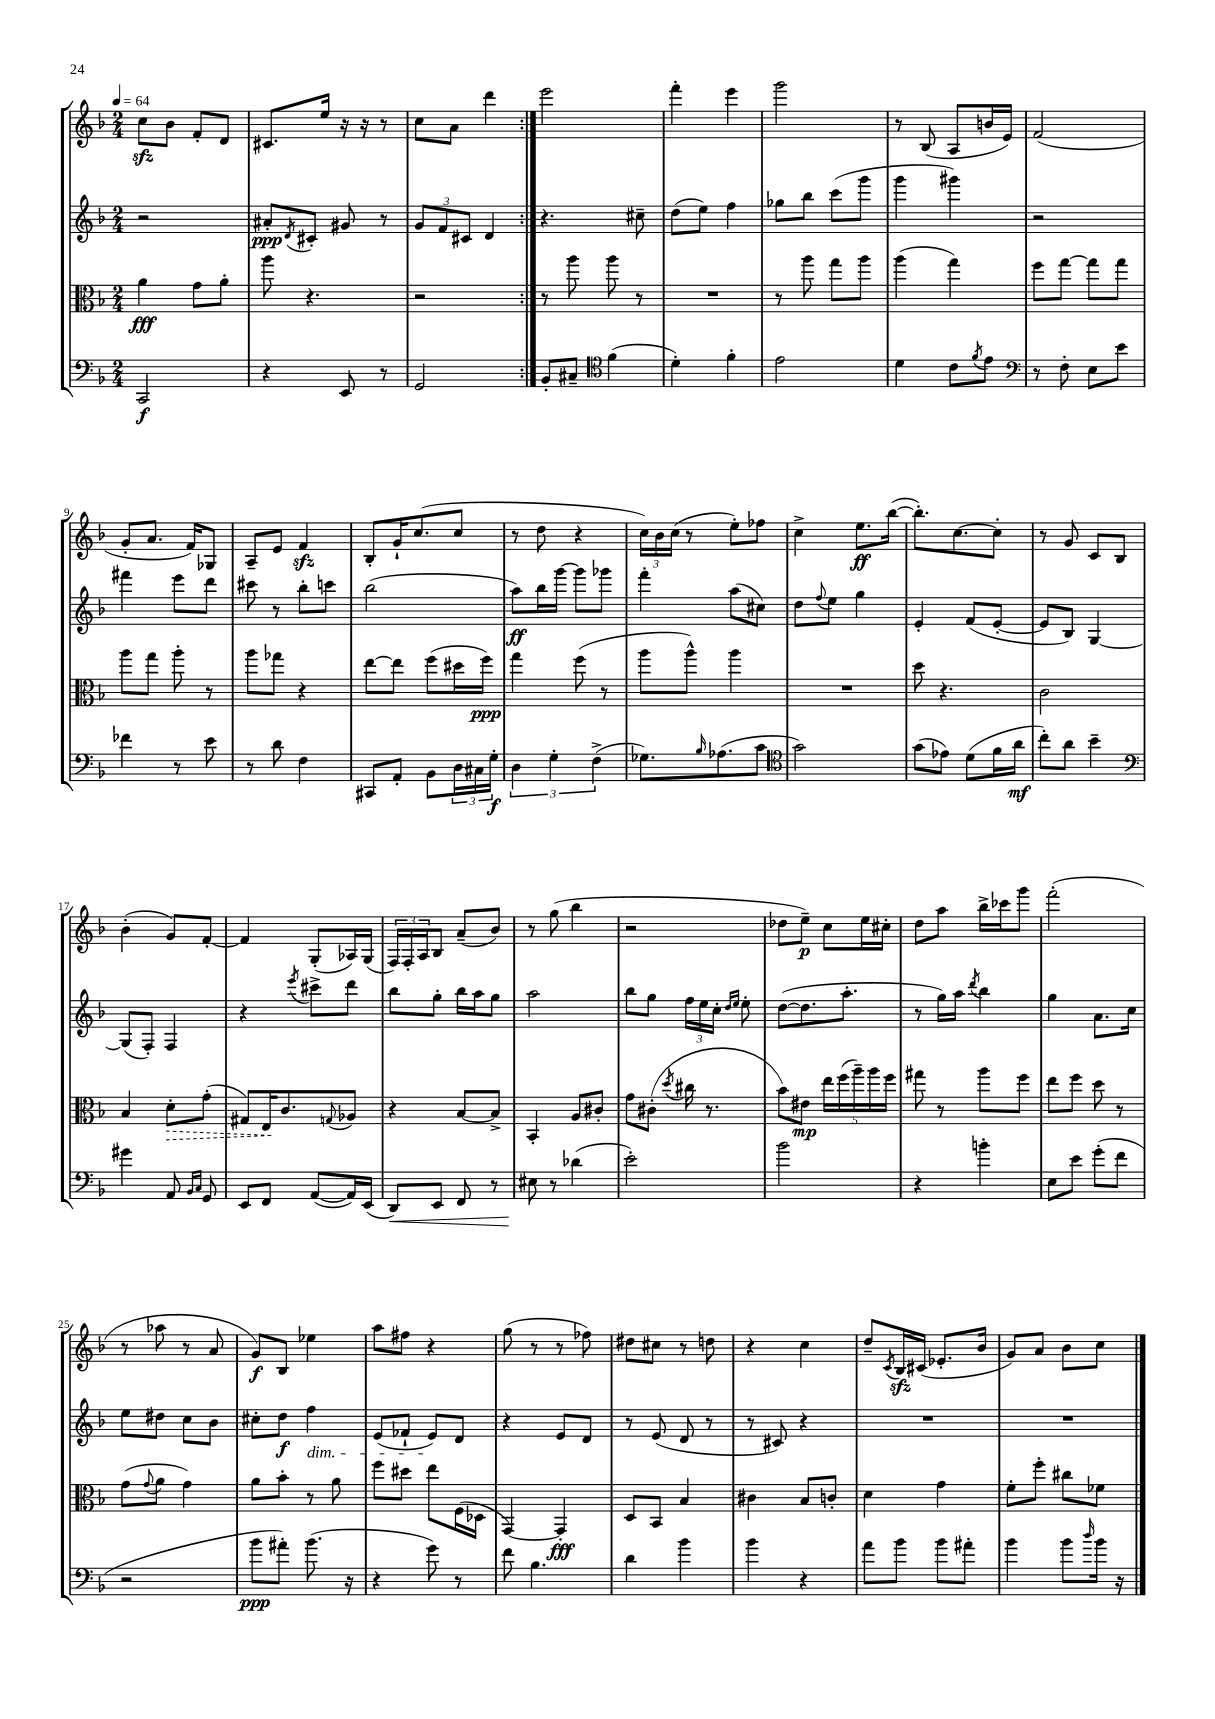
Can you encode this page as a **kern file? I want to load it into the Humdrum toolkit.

**kern	**dynam	**kern	**dynam	**kern	**dynam	**kern	**dynam
*part4	*part4	*part3	*part3	*part2	*part2	*part1	*part1
*staff4	*staff4	*staff3	*staff3	*staff2	*staff2	*staff1	*staff1
*clefF4	*	*clefC3	*	*clefG2	*	*clefG2	*
*k[b-]	*	*k[b-]	*	*k[b-]	*	*k[b-]	*
*M2/4	*	*M2/4	*	*M2/4	*	*M2/4	*
*MM64	*	*MM64	*	*MM64	*	*MM64	*
=1	=1	=1	=1	=1	=1	=1	=1
2CC/	f	4a\	fff	2r	.	8cczz\L	.
.	.	.	.	.	.	8b-\J	.
.	.	8g\L	.	.	.	8f'/L	.
.	.	8a'\J	.	.	.	8d/J	.
=2	=2	=2	=2	=2	=2	=2	=2
4r	.	8aa\	.	8a#X'/L	ppp	8.c#X/L	.
.	.	.	.	8qd/	.	.	.
.	.	4.r	.	8c#X'/J	.	.	.
.	.	.	.	.	.	16ee/Jk	.
8EE/	.	.	.	8g#X/	.	16r	.
.	.	.	.	.	.	16r	.
8r	.	.	.	8r	.	8r	.
=3	=3	=3	=3	=3	=3	=3	=3
2GG/	.	2r	.	12g/L	.	8cc\L	.
.	.	.	.	12f/	.	.	.
.	.	.	.	.	.	8a\J	.
.	.	.	.	12c#X/J	.	.	.
.	.	.	.	4d/	.	4ddd\	.
=4:|!	=4:|!	=4:|!	=4:|!	=4:|!	=4:|!	=4:|!	=4:|!
8BB-'/L	.	8r	.	4.r	.	2eee\	.
8C#X~/J	.	8aa\	.	.	.	.	.
*clefC4	*	*	*	*	*	*	*
(4f\	.	8aa\	.	.	.	.	.
.	.	8r	.	8cc#X~\	.	.	.
=5	=5	=5	=5	=5	=5	=5	=5
4d'\)	.	2r	.	(8dd\L	.	4fff'\	.
.	.	.	.	8ee\J)	.	.	.
4f'\	.	.	.	4ff\	.	4eee\	.
=6	=6	=6	=6	=6	=6	=6	=6
2e\	.	8r	.	8gg-X\L	.	2ggg\	.
.	.	8aa\	.	8bb-\J	.	.	.
.	.	8gg\L	.	(8ccc\L	.	.	.
.	.	8aa\J	.	8ggg\J	.	.	.
=7	=7	=7	=7	=7	=7	=7	=7
4d\	.	(4aa\	.	4ggg\	.	8r	.
.	.	.	.	.	.	(8B-/	.
8c\L	.	4gg\)	.	4ggg#X\)	.	8A/L	.
8qf/	.	.	.	.	.	.	.
8e\J	.	.	.	.	.	16bn/L	.
.	.	.	.	.	.	16e/JJ)	.
=8	=8	=8	=8	=8	=8	=8	=8
*clefF4	*	*	*	*	*	*	*
8r	.	8ff\L	.	2r	.	(2f/	.
8F'\	.	[8gg\J	.	.	.	.	.
8E\L	.	8gg\L]	.	.	.	.	.
8e\J	.	8gg\J	.	.	.	.	.
!!LO:LB:g=z
=9	=9	=9	=9	=9	=9	=9	=9
4f-X\	.	8aa\L	.	4fff#X\	.	8g'/L	.
.	.	8gg\J	.	.	.	8.a/J	.
8r	.	8aa'\	.	8eee\L	.	.	.
.	.	.	.	.	.	16f/KL)	.
8e\	.	8r	.	8ddd\J	.	8G-X/J	.
=10	=10	=10	=10	=10	=10	=10	=10
8r	.	8aa\L	.	8ccc#X\	.	8A~/L	.
8d\	.	8gg-X\J	.	8r	.	8e/J	.
4F\	.	4r	.	8bb-'\L	.	4fzz/	.
.	.	.	.	8cccn\J	.	.	.
=11	=11	=11	=11	=11	=11	=11	=11
8CC#X/L	.	[8ee\L	.	(2bb-\	.	8B-'/L	.
8AA'/J	.	8ee\J]	.	.	.	16g`/K	.
.	.	.	.	.	.	(8.cc/	.
8BB-\L	.	(8ff\L	.	.	.	.	.
24D\L	.	16dd#X\L	.	.	.	8cc/J	.
24C#X\	.	.	.	.	.	.	.
.	.	16ff\JJ)	ppp	.	.	.	.
24G'\JJ	f	.	.	.	.	.	.
=12	=12	=12	=12	=12	=12	=12	=12
6D\	.	4gg\	.	8aa\L)	ff	8r	.
.	.	.	.	16bb-\L	.	8dd\	.
6G'\	.	.	.	.	.	.	.
.	.	.	.	[16ggg\JJ	.	.	.
.	.	(8ff\	.	8ggg\L]	.	4r	.
(6F^\	.	.	.	.	.	.	.
.	.	8r	.	8ggg-X\J	.	.	.
=13	=13	=13	=13	=13	=13	=13	=13
8.G-X\L)	.	8aa\L	.	4fff'\	.	24cc\LL)	.
.	.	.	.	.	.	24b-\	.
.	.	.	.	.	.	(24cc\JJ	.
.	.	8aa^^\J)	.	.	.	8r	.
16qqB-/	.	.	.	.	.	.	.
(8.A-X\	.	.	.	.	.	.	.
.	.	4aa\	.	(8aa\L	.	8ee'\L)	.
8c\J	.	.	.	8cc#X\J)	.	8ff-X\J	.
=14	=14	=14	=14	=14	=14	=14	=14
*clefC4	*	*	*	*	*	*	*
2g\)	.	2r	.	8dd\L	.	4cc^\	.
.	.	.	.	8qqff/	.	.	.
.	.	.	.	8ee\J	.	.	.
.	.	.	.	4gg\	.	8.ee\L	ff
.	.	.	.	.	.	([16bb-\Jk	.
=15	=15	=15	=15	=15	=15	=15	=15
(8g\L	.	8dd\	.	4e'/	.	8.bb-'\L])	.
8e-X\J)	.	4.r	.	.	.	.	.
.	.	.	.	.	.	[8.cc\	.
(8d\L	.	.	.	(8f/L	.	.	.
16f\L	.	.	.	[8e'/J	.	8cc'\J]	.
16a\JJ	mf	.	.	.	.	.	.
=16	=16	=16	=16	=16	=16	=16	=16
8cc'\L)	.	2c\	.	8e/L]	.	8r	.
8a\J	.	.	.	8B-/J)	.	8g/	.
4b-~\	.	.	.	[4G/	.	8c/L	.
.	.	.	.	.	.	8B-/J	.
!!LO:LB:g=z
=17	=17	=17	=17	=17	=17	=17	=17
*clefF4	*	*	*	*	*	*	*
4g#X\	.	4B-/	.	(8G/L]	.	(4b-'\	.
.	.	.	.	8F'/J)	.	.	.
!	!	!	!LO:HP:b	!	!	!	!
8AA/	.	8d'\L	>	4F/	.	8g/L)	.
16qqBB-/LL	.	.	.	.	.	.	.
16qqC/JJ	.	.	.	.	.	.	.
8GG/	.	(8g'\J	.	.	.	[8f'/J	.
=18	=18	=18	=18	=18	=18	=18	=18
8EE/L	.	8G#X/L)	.	4r	.	4f/]	.
8FF/J	.	16E/K	.	.	.	.	.
.	.	8.c/	]	.	.	.	.
.	.	.	.	8qeee/	.	.	.
([8AA/L	.	.	.	8ccc#X^\L	.	(8G'/L	.
.	.	8qqGn/	.	.	.	.	.
16AA/L])	.	8A-X/J	.	8ddd\J	.	16A-X/L)	.
(16EE/JJ	.	.	.	.	.	(16G/JJ	.
=19	=19	=19	=19	=19	=19	=19	=19
!	!LO:HP:b	!	!	!	!	!	!
8DD/L)	<	4r	.	8bb-\L	.	24F/LL)	.
.	.	.	.	.	.	24F'/	.
.	.	.	.	.	.	24A/J	.
8EE/J	.	.	.	8gg'\J	.	8B-/J	.
8FF/	.	[8B-/L	.	16bb-\LL	.	(8a~/L	.
.	.	.	.	16aa\J	.	.	.
8r	.	8B-^/J]	.	8gg\J	.	8b-/J)	.
=20	=20	=20	=20	=20	=20	=20	=20
8E#X\	.	4BB-'/	.	2aa\	.	8r	.
8r	[	.	.	.	.	(8gg\	.
(4d-X\	.	8A/L	.	.	.	4bb-\	.
.	.	8c#X'/J	.	.	.	.	.
=21	=21	=21	=21	=21	=21	=21	=21
2e'\)	.	8g\L	.	8bb-\L	.	2r	.
.	.	(8c#X'\J	.	8gg\J	.	.	.
.	.	8qdd/	.	.	.	.	.
.	.	16cc#X\	.	24ff\LL	.	.	.
.	.	.	.	24ee\	.	.	.
.	.	8.r	.	.	.	.	.
.	.	.	.	24cc'\JJ	.	.	.
.	.	.	.	16qqdd/LL	.	.	.
.	.	.	.	16qqee/JJ	.	.	.
.	.	.	.	8ee'\	.	.	.
=22	=22	=22	=22	=22	=22	=22	=22
2b-\	.	8b-\L)	.	([8dd\L	.	8dd-X\L	.
.	.	8e#X\J	mp	8.dd\]	.	8ee~\J)	p
.	.	20ee\LL	.	.	.	8cc\L	.
.	.	(20ff\	.	.	.	.	.
.	.	.	.	8.aa'\J	.	.	.
.	.	20aa~\)	.	.	.	.	.
.	.	.	.	.	.	16ee\L	.
.	.	20aa\	.	.	.	.	.
.	.	.	.	.	.	16cc#X'\JJ	.
.	.	20ff\JJ	.	.	.	.	.
=23	=23	=23	=23	=23	=23	=23	=23
4r	.	8gg#X\	.	8r	.	8dd\L	.
.	.	8r	.	16gg\LL)	.	8aa\J	.
.	.	.	.	16aa\JJ	.	.	.
.	.	.	.	8qddd/	.	.	.
4bn'\	.	8aa\L	.	4bb-\	.	16bb-^\LL	.
.	.	.	.	.	.	16ccc-X\J	.
.	.	8ff\J	.	.	.	8ggg\J	.
=24	=24	=24	=24	=24	=24	=24	=24
8E\L	.	8ee\L	.	4gg\	.	(2fff'\	.
8e\J	.	8ff\J	.	.	.	.	.
(8g'\L	.	8dd\	.	8.a\L	.	.	.
8f\J	.	8r	.	.	.	.	.
.	.	.	.	16cc\Jk	.	.	.
!!LO:LB:g=z
=25	=25	=25	=25	=25	=25	=25	=25
2r	.	(8g\L	.	8ee\L	.	8r	.
.	.	8qqg/	.	.	.	.	.
.	.	8a\J	.	8dd#X\J	.	8aa-X\	.
.	.	4g\)	.	8cc\L	.	8r	.
.	.	.	.	8b-\J	.	8a/	.
=26	=26	=26	=26	=26	=26	=26	=26
8b-\L	ppp	8a\L	.	8cc#X'\L	.	8g/L)	f
8a#X'\J)	.	8b-'\J	.	8dd\J	f	8B-/J	.
!	!	!	!	!LO:TX:b:i:t=dim.	!	!	!
(8.b-\	.	8r	.	4ff\	.	4ee-X\	.
.	.	8a\	.	.	.	.	.
16r	.	.	.	.	.	.	.
=27	=27	=27	=27	=27	=27	=27	=27
4r	.	8ff\L	.	(8e/L	.	8aa\L	.
.	.	8dd#X\J	.	8f-X`/J	.	8ff#X\J	.
8g\)	.	8ee\L	.	8e/L)	.	4r	.
8r	.	(16F\L	.	8d/J	.	.	.
.	.	16D-X\JJ	.	.	.	.	.
=28	=28	=28	=28	=28	=28	=28	=28
8f\	.	[4GG/)	.	4r	.	(8gg\	.
4.B-\	.	.	.	.	.	8r	.
.	.	4GG'/]	fff	8e/L	.	8r	.
.	.	.	.	8d/J	.	8ff-X\)	.
=29	=29	=29	=29	=29	=29	=29	=29
4d\	.	8D/L	.	8r	.	8dd#X\L	.
.	.	8BB-/J	.	(8e/	.	8cc#X\J	.
4b-\	.	4B-/	.	8d/	.	8r	.
.	.	.	.	8r	.	8ddn\	.
=30	=30	=30	=30	=30	=30	=30	=30
4b-\	.	4c#X\	.	8r	.	4r	.
.	.	.	.	8c#X/)	.	.	.
4r	.	8B-/L	.	4r	.	4cc\	.
.	.	8cn'/J	.	.	.	.	.
=31	=31	=31	=31	=31	=31	=31	=31
8a\L	.	4d\	.	2r	.	8dd~/L	.
.	.	.	.	.	.	8qc/	.
8b-\J	.	.	.	.	.	16B-zz/L	.
.	.	.	.	.	.	(16c#X/JJ	.
8b-\L	.	4g\	.	.	.	8.e-X'/L	.
8a#X'\J	.	.	.	.	.	.	.
.	.	.	.	.	.	16b-/Jk	.
=32	=32	=32	=32	=32	=32	=32	=32
4b-\	.	8f'\L	.	2r	.	8g/L)	.
.	.	8ff'\J	.	.	.	8a/J	.
8b-\L	.	8cc#X\L	.	.	.	8b-\L	.
16qqdd/	.	.	.	.	.	.	.
16b-\Jk	.	8f-X\J	.	.	.	8cc\J	.
16r	.	.	.	.	.	.	.
==	==	==	==	==	==	==	==
*-	*-	*-	*-	*-	*-	*-	*-
